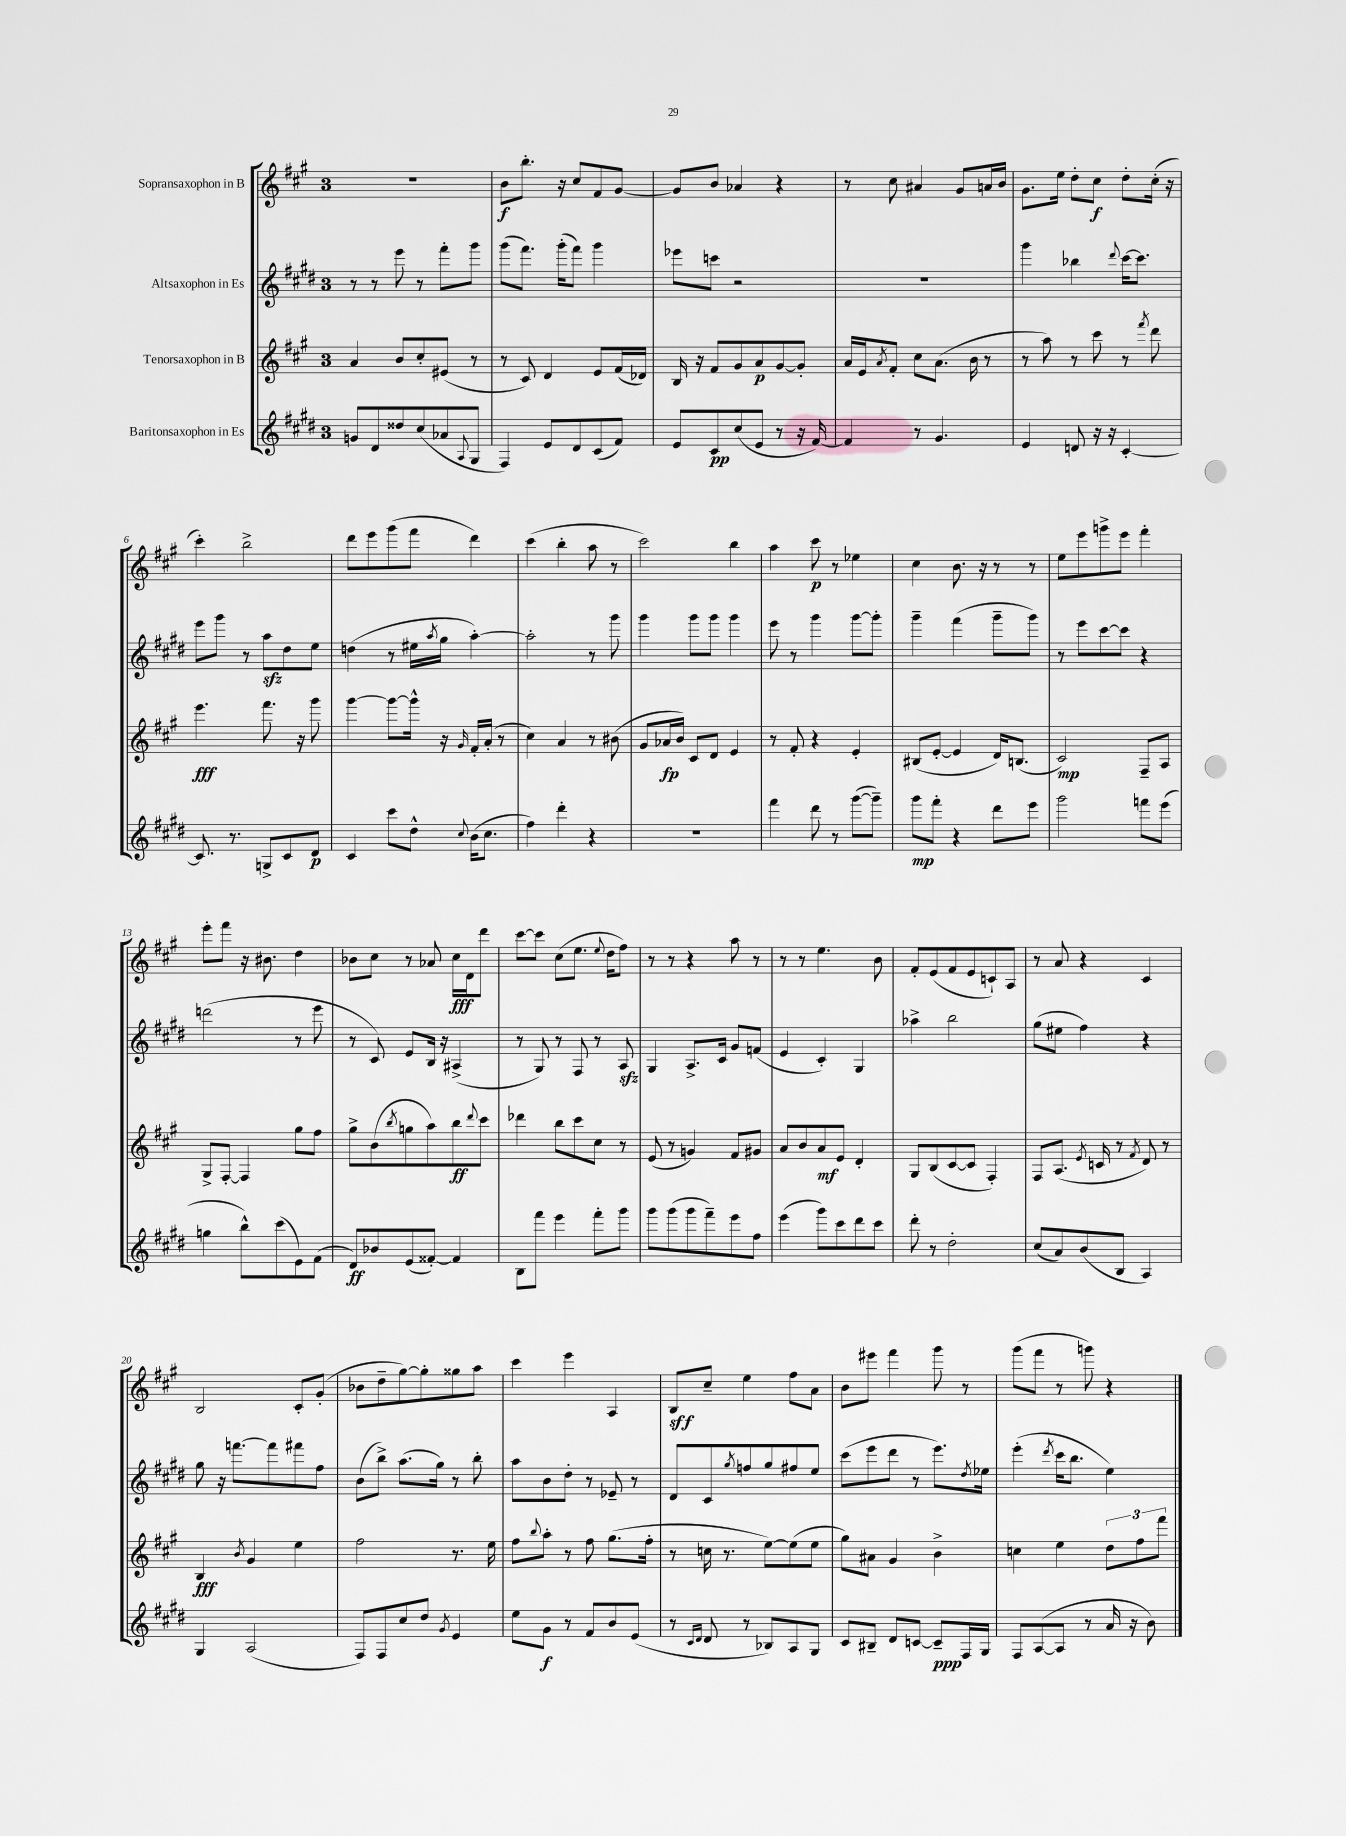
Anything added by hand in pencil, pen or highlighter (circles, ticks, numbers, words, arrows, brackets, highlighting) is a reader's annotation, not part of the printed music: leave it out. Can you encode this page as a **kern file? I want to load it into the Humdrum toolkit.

**kern	**kern	**kern	**kern
*staff4	*staff3	*staff2	*staff1
*clefG2	*clefG2	*clefG2	*clefG2
*k[f#c#g#d#]	*k[f#c#g#]	*k[f#c#g#d#]	*k[f#c#g#]
*M3/4	*M3/4	*M3/4	*M3/4
8g	4a	8r	2.r
8d#	.	8r	.
8dd##	8b	8eee	.
(8cc#	8cc#'	8r	.
8a-	(8e#	8fff#'	.
8qqA	.	.	.
8G#	8r	8ggg#	.
=	=	=	=
4F#)	8r	(8ggg#	8b
.	8c#)	8.fff#)	8.bb'
8e	4d	.	.
.	.	(16ggg#'	16r
8d#	.	8fff#)	8cc#
(8c#	8e	4ggg#	8f#
8f#)	(16f#	.	[8g#
.	16d-)	.	.
=	=	=	=
8e	16B	8eee-	8g#]
.	16r	.	.
8c#	8f#	8ccc	8b
(8cc#	8g#	2r	4a-
8e	8a	.	.
8r	[8g#	.	4r
16r	8g#']	.	.
[16f#)	.	.	.
=	=	=	=
4f#]	16a	2.r	8r
.	16e	.	.
.	8qa	.	.
.	8f#'	.	8cc#
8r	8cc#	.	4a#
4.g#	(8.a	.	.
.	.	.	8g#
.	16b	.	.
.	8r	.	16a
.	.	.	16b
=	=	=	=
4e	8r	4ggg#	8.g#
.	8aa)	.	.
.	.	.	16ee
8d	8r	4bb-	8dd'
16r	8ccc#	.	8cc#
16r	.	.	.
.	.	8qqddd#	.
[4c#'	8r	[16ccc#	8dd'
.	.	8.ccc#]	.
.	8qfff#	.	.
.	8ddd	.	(16cc#'
.	.	.	16r
=	=	=	=
8.c#]	4.eee	8eee	4ccc#')
.	.	8ggg#	.
8.r	.	.	.
.	.	8r	2bb^
8G^	8.fff#	8aa	.
8c#	.	8dd#	.
.	16r	.	.
8d#	8ggg#	8ee	.
=	=	=	=
4c#	[4ggg#	(4dd	8ddd
.	.	.	8eee
8ccc#	8ggg#_	8r	(8ggg#
8dd#^^	16ggg#^^]	16ee#	8fff#
.	.	8qaa	.
.	16r	16gg#	.
8qqcc#	16qqg#	.	.
(16b	16f#'	[4aa')	4ddd)
8.cc#	(16a'	.	.
.	8r	.	.
=	=	=	=
4ff#)	4cc#)	2aa']	(4ccc#
4ddd#'	4a	.	4bb'
4r	8r	8r	8aa
.	(8b#	8ggg#	8r
=	=	=	=
2.r	8g#	4ggg#	2ccc#)
.	16a-	.	.
.	16b)	.	.
.	8c#	8ggg#	.
.	8d	8ggg#	.
.	4e	4ggg#	4bb
=	=	=	=
4fff#	8r	8eee	4aa
.	8f#'	8r	.
8ddd#	4r	4ggg#	8ccc#
8r	.	.	8r
([8ggg#	4e'	[8ggg#	4ee-
8ggg#~])	.	8ggg#']	.
=	=	=	=
8ggg#	(8B#	4ggg#~	4cc#
8fff#'	[8e'	.	.
4r	4e]	(4fff#	8.b
.	.	.	16r
8ddd#	16d)	8ggg#~	8r
.	(8.B	.	.
8eee	.	8ggg#)	8r
=	=	=	=
2ggg#	2c#)	8r	8ee
.	.	8eee	8eee
.	.	[8ccc#	8ggg^
.	.	8ccc#]	8eee
8fff	8F#~	4r	4fff#'
(8eee	8A	.	.
=	=	=	=
4gg	8G#^	(2ddd	8eee'
.	[8F#'	.	8fff#
8bb^^)	4F#]	.	16r
.	.	.	8.b#
(8ccc#	.	.	.
8e)	8gg#	8r	4dd
(8f#	8ff#	8eee	.
=	=	=	=
8d#)	8gg#^	8r	8b-
8b-	(8b	8c#)	8cc#
.	8qbb	.	.
(8e	8gg	8e	8r
[8f##')	8aa)	16B	8a-
.	.	16r	.
4f##]	8bb	(4A#^	16cc#
.	.	.	16d
.	8qqddd	.	.
.	8ccc#	.	8ddd
=	=	=	=
8B	4ddd-	8r	[8ccc#
8fff#	.	8G#)	8ccc#]
4eee	8bb	8r	(8cc#
.	8ccc#	8F#	8.ee
8fff#'	8cc#	8r	.
.	.	.	8qqee
.	.	.	16dd
8ggg#	8r	8A	8ff#)
=	=	=	=
8ggg#	(8e	4G#	8r
(8ggg#	8r	.	8r
8ggg#	4g)	8.A^	4r
8fff#~)	.	.	.
.	.	16c#	.
8eee	8f#	8g#	8aa
8ff#	8g#	(8f	8r
=	=	=	=
(4eee	8a	4e	8r
.	8b	.	8r
8ggg#)	8a	4c#')	4.ee
8ccc#	8e	.	.
8ddd#	4d'	4G#	.
8ccc#	.	.	8b
=	=	=	=
8ddd#'	8G#	4aa-^	8f#'
8r	(8B	.	(8e
2dd#'	[8c#	2bb	8f#
.	8c#]	.	8e
.	4F#')	.	8c`)
.	.	.	8A
=	=	=	=
(8cc#	8F#	(8gg#	8r
8a)	(8.A	8ee#	8a
(8b	.	4ff#)	4r
.	8qe	.	.
.	16c	.	.
8B	8r	.	.
.	8qf#	.	.
4A)	8d)	4r	4c#
.	8r	.	.
=	=	=	=
4G#	4B	8gg#	2B
.	.	16r	.
.	.	[8.fff	.
.	8qb	.	.
(2A	4g#	.	.
.	.	8fff]	.
.	4ee	8fff#	8c#'
.	.	8ff#	(8g#'
=	=	=	=
8F#)	2ff#	(8b	8b-
8F#	.	8bb^)	8dd~
8cc#	.	(8.aa	[8gg#)
8dd#	.	.	8gg#']
.	.	16gg#)	.
8qg#	.	.	.
4e	8.r	8r	8gg##
.	.	8bb'	8aa
.	16ee	.	.
=	=	=	=
8ee	8ff#	8aa	4ccc#
.	8qqbb	.	.
8g#	8aa'	8b	.
8r	8r	8dd#'	4eee
8f#	8ff#	8r	.
8b	(8.gg#	8e-~	4A
(8e	.	8r	.
.	16ff#'	.	.
=	=	=	=
8r	8r	8d#	8B
16qqc#	.	.	.
16qqd#	.	.	.
8d#	16cc	8c#	8cc#~
.	8.r	.	.
.	.	8qgg#	.
8r	.	8ff	4ee
8B-)	[8ee)	8gg#	.
8A	(8ee]	8ff#	8ff#
8G#	8ee	8ee	8a
=	=	=	=
8c#	8gg#)	(8ccc#	8b
8B#~	8a#	8eee	8eee#
8d#	4g#	8ddd#	4fff#
[8c	.	8r	.
8c~]	4b^	8.eee)	8ggg#
16F#	.	.	8r
.	.	8qdd#	.
16G#	.	16ee-	.
=	=	=	=
8F#	4cc	(4eee'	(8ggg#
([8A	.	.	8fff#
.	.	8qddd#	.
8A]	4ee	16ccc#	8r
.	.	8.bb	.
8r	.	.	8ggg)
16a	12dd	4ee)	4r
16r	.	.	.
.	12ff#	.	.
8b)	.	.	.
.	12fff#	.	.
==	==	==	==
*-	*-	*-	*-
